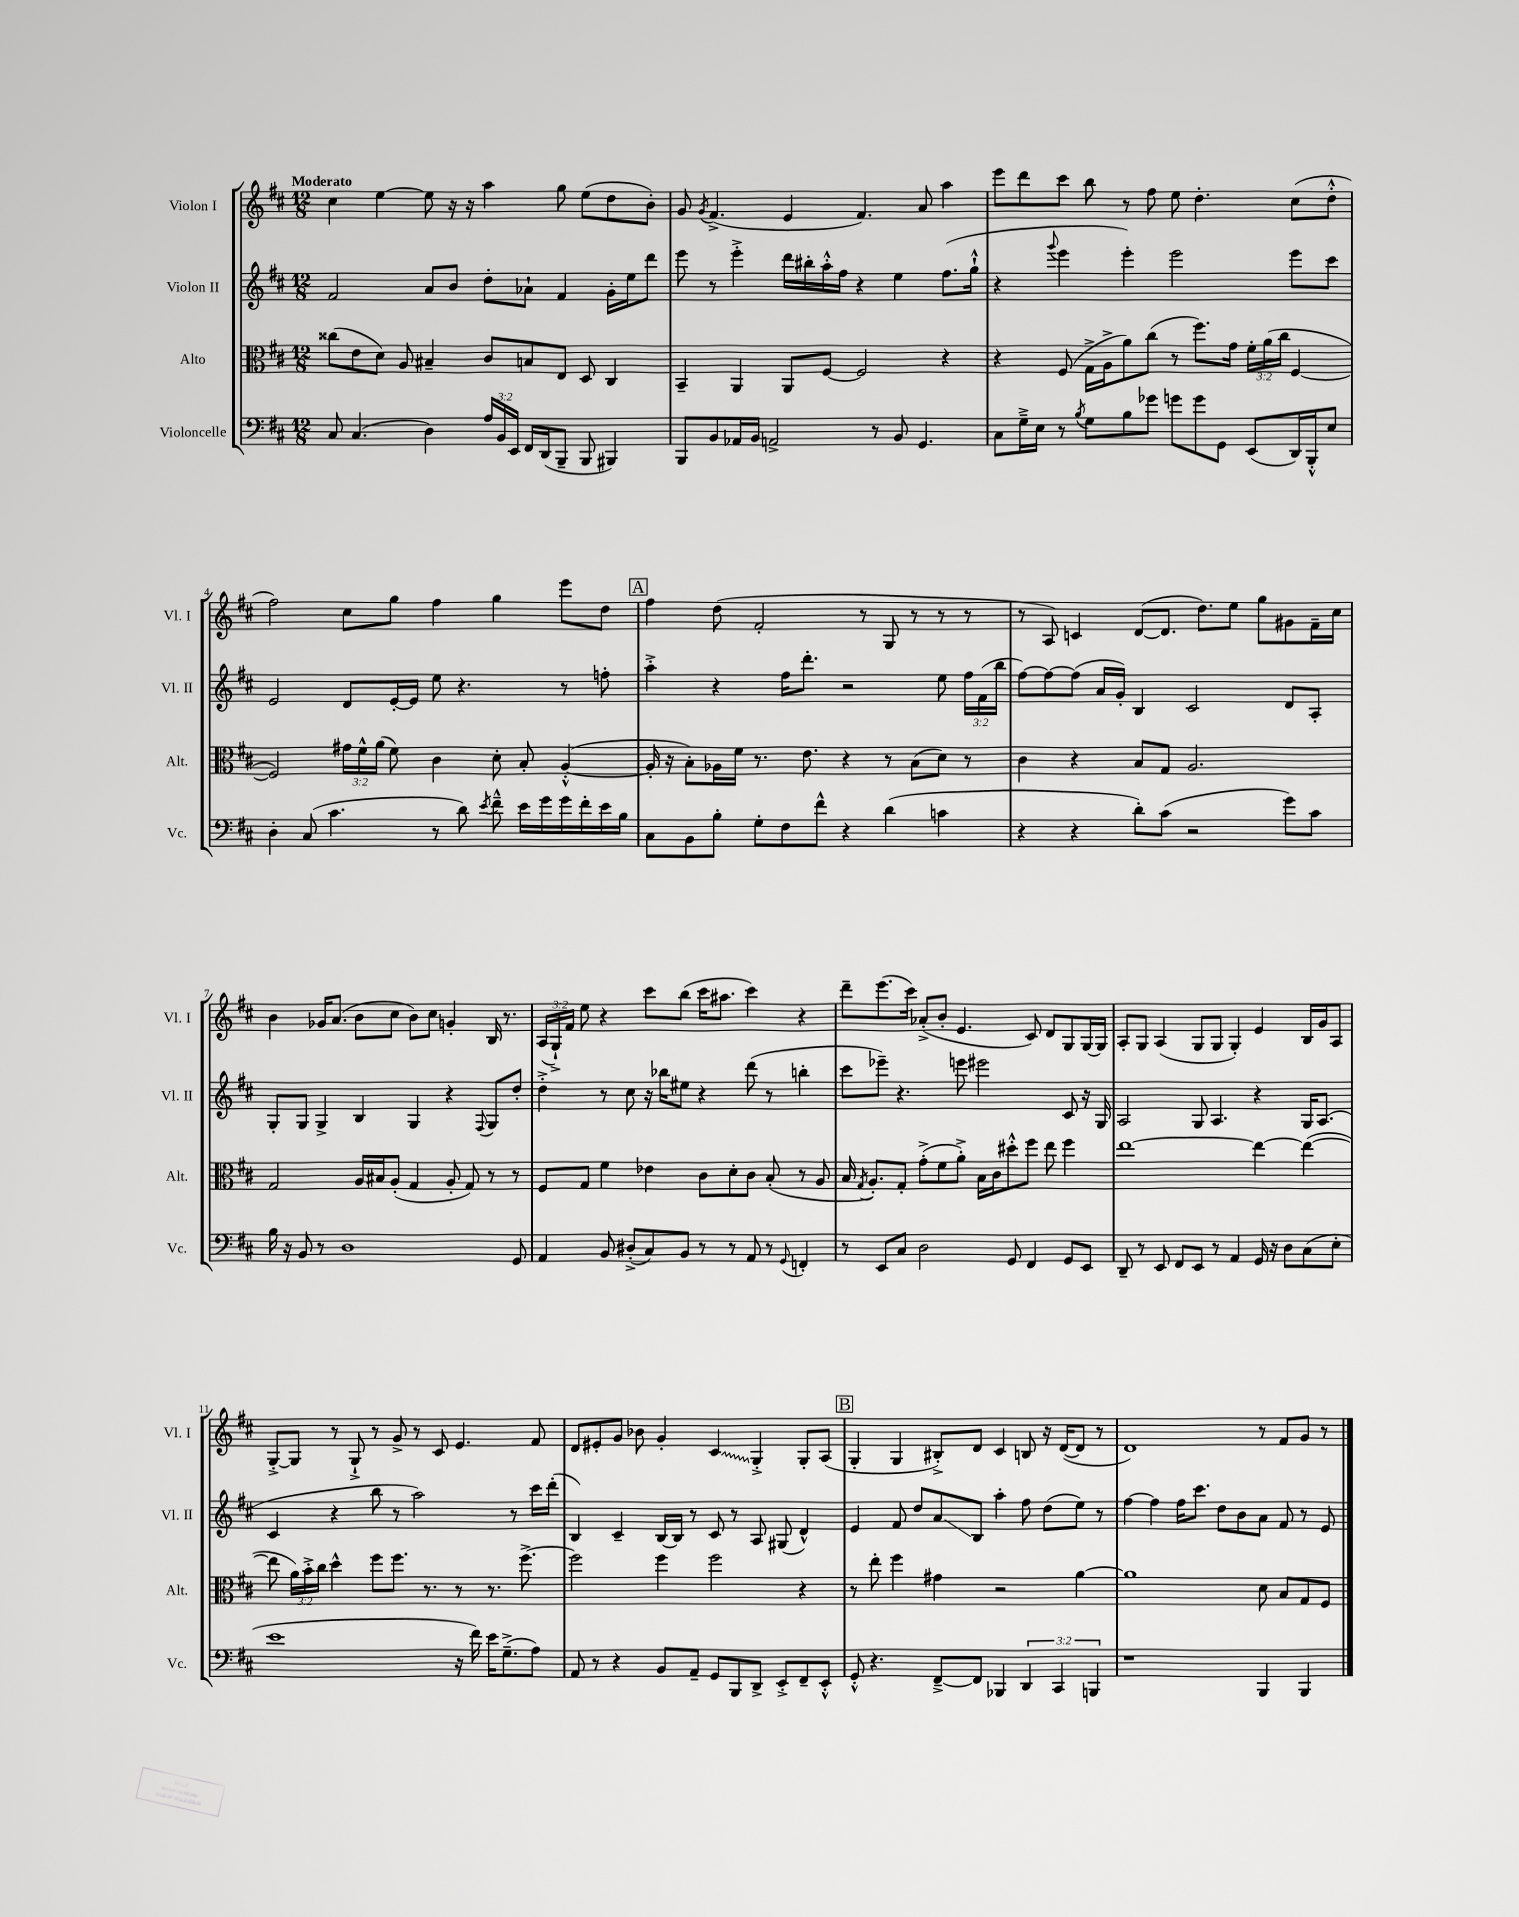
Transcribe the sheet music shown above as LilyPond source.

<<
\new StaffGroup <<
\new Staff = "s0" \with { instrumentName = "Violon I" shortInstrumentName = "Vl. I" } {
    \clef treble \key d \major \numericTimeSignature \time 12/8 \override Staff.TupletNumber.text = #tuplet-number::calc-fraction-text \tempo "Moderato"
    \autoBeamOff cis''4 e''4~ e''8 r16 r16 a''4 g''8 e''8[( d''8 b'8]-.) |
    g'8 \acciaccatura { g'8 } fis'4.->( e'4 fis'4.) a'8 a''4 |
    e'''8[ d'''8 cis'''8] b''8 r8 fis''8 e''8 d''4.-. cis''8[( d''8]-.-^ |
    fis''2) cis''8[ g''8] fis''4 g''4 e'''8[ d''8] |
    \mark \markup { \box "A" } fis''4 d''8( fis'2-. r8 g8 r8 r8 r8 |
    r8 a8) c'4 d'8[~( d'8.] d''8.[) e''8] g''8[ gis'8 fis'16-- cis''16] |
    b'4 ges'16[ a'8.]( b'8[ cis''8] b'8[) cis''8] g'4-. b16 r8. |
    \tuplet 3/2 { a16[( g16-!->) fis'16] } e''8 r4 cis'''8[ b''8]( cis'''16[ ais''8.] cis'''4) r4 |
    d'''8[-- e'''8.( cis'''16]) aes'8[-.->( b'8]-. e'4. cis'8) d'8[ g8 g16~ g16] |
    a8[-. g8] a4( g8[ g8] g4-.) e'4 b16[ g'16 a8] |
    g8[~-.-> g8] r8 g8-!-> r8 g'8-> r8 cis'8 e'4. fis'8 |
    d'8[ eis'8-. g'8] bes'8 g'4-. \once \override Glissando.style = #'zigzag cis'4\glissando g4-.-> g8[-. a8]( |
    \mark \markup { \box "B" } g4-. g4 bis8[-.->) d'8] cis'4 b8 r16 d'16[~( d'8] r8 |
    d'1) r8 fis'8[ g'8] r8 \bar "|." |
}
\new Staff = "s1" \with { instrumentName = "Violon II" shortInstrumentName = "Vl. II" } {
    \clef treble \key d \major \numericTimeSignature \time 12/8 \override Staff.TupletNumber.text = #tuplet-number::calc-fraction-text
    \autoBeamOff fis'2 a'8[ b'8] d''8[-. aes'8]-! fis'4 g'16[-. e''16 d'''8] |
    e'''8 r8 e'''4-.-> d'''16[ bis''16-. a''16-.-^ fis''16] r4 e''4 fis''8.[( g''16]-!-^ |
    r4 \appoggiatura { g'''8 } e'''4 e'''4-.) e'''2 e'''8[ cis'''8] |
    e'2 d'8[ e'16~-. e'16] e''8 r4. r8 f''8-. |
    \mark \markup { \box "A" } a''4-.-> r4 fis''16[ d'''8.]-. r2 e''8 \tuplet 3/2 { fis''16[ fis'16( b''16] } |
    fis''8[~) fis''8~ fis''8]( a'16[ g'16]-.) b4 cis'2 d'8[ a8]-. |
    g8[-. g8] g4-> b4 g4 r4 \appoggiatura { fis8 } g8[ d''8]-. |
    d''4-.-> r8 cis''8 r16 bes''16[ eis''8] r4 d'''8( r8 b''4-. |
    cis'''8[ ees'''8]--) r4. e'''8 eis'''2 cis'8 r16 g16 |
    a2 g8 a4. r4 g16[ a8.]( |
    cis'4 r4 b''8 r8 a''2) r8 cis'''16[ d'''16]-.( |
    b4) cis'4-- b16[~ b16] r8 cis'8 r8 a8 gis8( d'4-^) |
    \mark \markup { \box "B" } e'4 fis'8 d''8[ a'8\glissando b8] a''4-. fis''8 d''8[( e''8]) r8 |
    fis''4~ fis''4 fis''16[ cis'''8.] d''8[ b'8 a'8] fis'8 r8 e'8 \bar "|." |
}
\new Staff = "s2" \with { instrumentName = "Alto" shortInstrumentName = "Alt." } {
    \clef alto \key d \major \numericTimeSignature \time 12/8 \override Staff.TupletNumber.text = #tuplet-number::calc-fraction-text
    \autoBeamOff cisis''8[( e'8 d'8]) a8 bis4-- cis'8[ b8 e8] d8 cis4 |
    b,4-- a,4 a,8[ fis8]~ fis2 r4 |
    r4 fis8( g16[-> a16-> a'8) cis''8]( r8 fis''8.[) g'16] \tuplet 3/2 { fis'16[-. a'16( cis''16] } fis4~ |
    fis2) \tuplet 3/2 { gis'16[ fis'16-^ a'16]( } fis'8) cis'4 d'8-. b8-. a4~-.-^( |
    \mark \markup { \box "A" } a16-. r16 b8[-.) aes16 fis'16] r8. e'8. r4 r8 b8[( d'8]) r8 |
    cis'4 r4 b8[ g8] a2. |
    g2 a16[ bis16 a8]-.( g4 a8-. g8) r8 r8 |
    fis8[ g8] fis'4 ees'4 cis'8[ d'8-. cis'8] b8-.( r8 a8 |
    b16 \acciaccatura { g8 } a8.[-.) g8]-. g'8[-.->( fis'8 a'8]-.->) b16[ cis'16 dis''8-.-^ fis''8] e''8 fis''4 |
    e''1~ e''4~ e''4~( |
    e''8 \tuplet 3/2 { a'16[) b'16-.-> cis''16] } d''4-^ fis''8[ fis''8.] r8. r8 r8. fis''8.~-> |
    fis''2 fis''4 fis''2 r4 |
    \mark \markup { \box "B" } r8 e''8-. fis''4 gis'4 r2 a'4~ |
    a'1 d'8 b8[ g8 fis8] \bar "|." |
}
\new Staff = "s3" \with { instrumentName = "Violoncelle" shortInstrumentName = "Vc." } {
    \clef bass \key d \major \numericTimeSignature \time 12/8 \override Staff.TupletNumber.text = #tuplet-number::calc-fraction-text
    \autoBeamOff cis8 cis4.( d4) \tuplet 3/2 { a16[ b,16 e,16] } fis,16[ d,16( b,,8]-- b,,8 bis,,4) |
    b,,8[ b,8 aes,16 b,16] a,2-> r8 b,8 g,4. |
    cis8[ g16---> e16] r8 \acciaccatura { b8 } g8[ b8 ges'8] g'8[ g'8 g,8] e,8[( d,16) b,,16-.-^ e8] |
    d4-. cis8( cis'4. r8 d'8) \acciaccatura { e'8 } fis'8---^ e'16[ g'16 g'16 fis'16-. e'16 b16] |
    \mark \markup { \box "A" } cis8[ b,8 b8]-. g8[-. fis8 fis'8]-^ r4 d'4( c'4 |
    r4 r4 d'8[-.) cis'8]( r2 g'8[) cis'8] |
    b16 r16 b,8 r8 d1 g,8 |
    a,4 b,8 dis8[-.->( cis8) b,8] r8 r8 a,8 r8 \appoggiatura { g,8 } f,4-. |
    r8 e,8[ cis8] d2 g,8 fis,4 g,8[ e,8] |
    d,8-- r8 e,8 fis,8[ e,8] r8 a,4 g,16 r16 d8[ cis8( e8]-. |
    e'1 r16 fis'16) e'16[ g8.--->( a8]) |
    a,8 r8 r4 b,8[ a,8]-- g,8[ b,,8 d,8]-> e,8[-.-> fis,8-- e,8]-.-^ |
    \mark \markup { \box "B" } g,8-.-^ r4. fis,8[~---> fis,8] bes,,4 \tuplet 3/2 { d,4 cis,4 b,,4 } |
    r1 b,,4 b,,4 \bar "|." |
}
>>
>>
